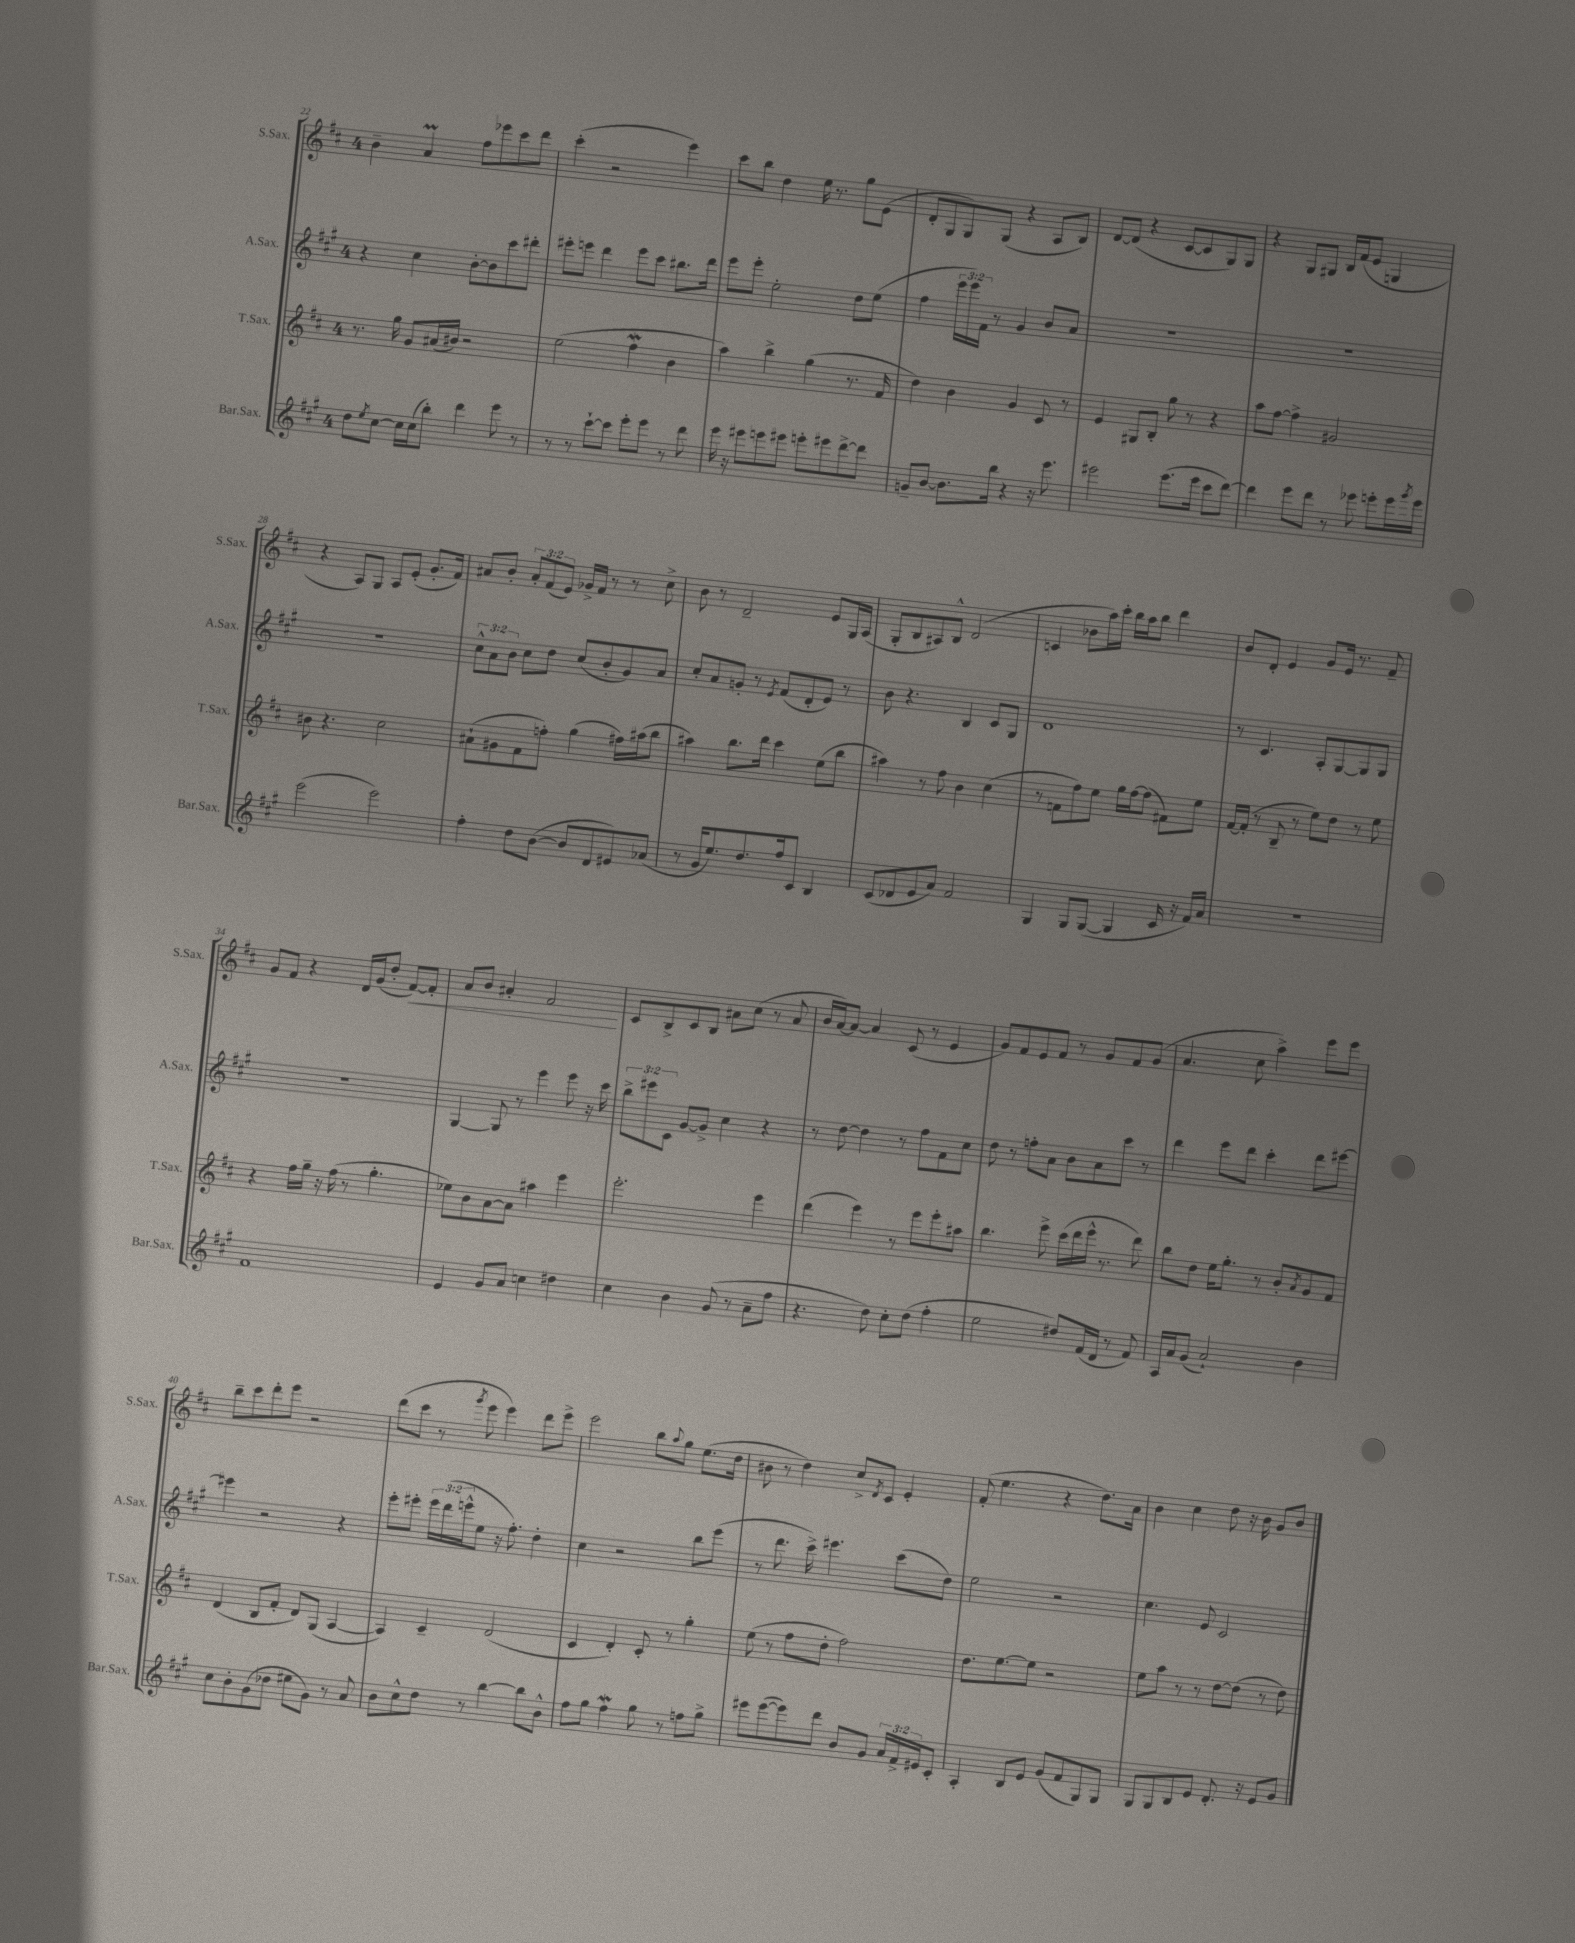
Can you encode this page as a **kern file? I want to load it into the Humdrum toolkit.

**kern	**kern	**kern	**kern
*staff4	*staff3	*staff2	*staff1
*clefG2	*clefG2	*clefG2	*clefG2
*k[f#c#g#]	*k[f#c#]	*k[f#c#g#]	*k[f#c#]
*M4/4	*M4/4	*M4/4	*M4/4
8dd\L	8.r	4r	4b~\
8qee/	.	.	.
[8cc#\J	.	.	.
.	16gg\	.	.
16cc#\]LL	8g/L	4cc#\	4a/
(16cc#\J	.	.	.
8bb'\J)	(16a#/L	.	.
.	16b#/JJ)	.	.
4ddd\	2r	[8b'\L	8ff#\L
.	.	8b\]	8eee-\
8eee\	.	8ccc#\	8ccc#\
8r	.	8ddd#'\J	8ddd\J
=	=	=	=
8r	(2ee\	8eee#'\L	(4ccc#'\
8r	.	8eee\J	.
[8ccc#`\L	.	4ddd\	2r
8ccc#\]J	.	.	.
8eee'\L	4ff#\	8eee\L	.
8eee\J	.	8ccc#\J	.
8r	4b\	8.bb#\L	4eee\)
8ddd\	.	.	.
.	.	16ddd\Jk	.
=	=	=	=
16eee\	4aa\)	8eee\L	8ccc#\L
16r	.	.	.
8eee#\L	.	8eee'\J	8bb\J
8eee\	4bb^\	2ee'\	4dd\
8eee#\J	.	.	.
8eee'\L	(4gg\	.	16ee\
.	.	.	8.r
8eee#\	.	.	.
[8ddd^\	8.r	8dd\L	8gg\L
8ddd\]J	.	(8ee\J	(8e\J
.	16f#/	.	.
=	=	=	=
8g~/L	4dd\)	4ff#\	8d'/L
[8b/J	.	.	8G/
8.b\]L	4b\	24eee\LL	8G/)
.	.	24eee\)	.
.	.	24f#\JJ	.
.	.	8r	(8G/J
16bb\Jk	.	.	.
4r	4g/	4g#/	4r
16r	8c#/	8b/L	8A/L
8.eee\	.	.	.
.	8r	8a/J	8B/J)
=	=	=	=
2eee#\	4e/	1r	[8d/L
.	.	.	(8d/]J
.	8G#/L	.	4r
.	8B'/J	.	.
(8.eee#\L	8gg\	.	[8c#/L
.	8r	.	8c#/]
16eee#\Jk	.	.	.
8ccc#\L	4r	.	8G/)
[8ddd\J)	.	.	8G/J
=	=	=	=
4ddd\]	8aa\L	1r	4r
.	[8ff#\J	.	.
8eee\L	4ff#^\]	.	8G/L
8ddd\J	.	.	8G#/J
8r	2g#/	.	16B/LL
.	.	.	(16f#/J
8eee-\	.	.	8e/J
8eee'\L	.	.	4G/
16eee\L	.	.	.
8qggg#/	.	.	.
16eee\JJ	.	.	.
=	=	=	=
(2eee\	8b#\	1r	4r
.	4.r	.	.
.	.	.	8A/L)
.	.	.	8G/J
2eee\)	2cc#\	.	8A/L
.	.	.	(8e'/J
.	.	.	8.g'/L
.	.	.	16f#/Jk)
=	=	=	=
4ff#'\	(8a#`\L	12cc#^^\L	8a#/L
.	.	12a\	.
.	8g#\	.	8b'/J
.	.	12b\J	.
8dd\L	8f#\	8cc#\L	12a#'/L
.	.	.	(12f#/
([8b\J	8ff'\J)	8dd\J	.
.	.	.	12e/J)
8b/]L	(4gg\	(8cc#/L	16g-^/LL
.	.	.	16f#/JJ
8d/	.	8b'/	8r
8e#/)	16ff#\LL)	8g#/)	8r
.	(16aa#\J	.	.
(8a-/J	8bb\J	8a/J	8cc#^\
=	=	=	=
8r	4aa#\)	8cc#'/L	8b\
16g#/LK	.	8a/	8r
8.ee/)	.	.	.
.	8.bb\L	8g'/J	2d~/
8.dd/	.	8r	.
.	16ddd\Jk	.	.
.	.	8qe/	.
.	4ccc#\	(8f#/L	.
16ff#/k	.	.	.
8c#/J	.	8d'/	.
4B/	(8ee\L	8e/J)	8e/L
.	8bb\J	8r	16G/L
.	.	.	(16A/JJ
=	=	=	=
(8c#/L	4aa#\)	8b\	8G'/L
8d-/	.	4.r	8B/
8e/	8r	.	8A#/)
8a/J)	8ff#\	.	8B^^/J
2f#/	4b\	4B/	(2d/
.	(4cc#\	8c#/L	.
.	.	8G#/J	.
=	=	=	=
4G#/	8r	1d	4c/
.	8f\L	.	.
8G#/L	8ff#\)	.	8b-\L
([8G#/J	8ee\J	.	16aa\L)
.	.	.	16ccc#'\JJ
4G#/]	16gg\LL	.	16bb\LL
.	[16ff#\J	.	16aa\J
.	(8ff#\]J	.	8bb\J
16c#/	8f#\L)	.	4ddd\
16r	.	.	.
16f#/LL)	8ee\J	.	.
16a/JJ	.	.	.
=	=	=	=
1r	[16f#/LL	8r	8b/L
.	(16f#'/]JJ	.	.
.	8r	4.c#/	8d'/J
.	8B~/	.	4e/
.	8r	.	.
.	8ee\L)	8A'/L	8g/L
.	8dd\J	[8G#/	16e/Jk
.	.	.	8.r
.	8r	8G#/]	.
.	8ee\	8G#/J	8f#~/
=	=	=	=
1f#	4r	1r	8g/L
.	.	.	8f#/J
.	16ff#\LL	.	4r
.	16gg~\JJ	.	.
.	16r	.	.
.	(16ff#\	.	.
.	8r	.	16d/LL
.	.	.	(16g/J
.	4.gg'\	.	8dd'/J
.	.	.	[8f#/L)
.	.	.	8f#'/]J
=	=	=	=
4e/	8ee-\L)	[4G#/	8a/L
.	8b\	.	8b/J
8g#/L	[8a\	8G#/]	4a#'/
8a/J	8a\]J	8r	.
4cc\	4aa#\	4eee\	2f#/
4dd#\	4eee\	8eee\	.
.	.	16r	.
.	.	16ccc#\	.
=	=	=	=
4cc#\	2.eee'\	12bb^\L	8c#/L
.	.	12eee#\	.
.	.	.	8B^/
.	.	12c#\J	.
4b\	.	[8g#/L	8c#/
.	.	8g#^/]J	8B/J
(8g#/	.	4cc#\	8a#\L
8r	.	.	(8cc#\J
8a~\L	4eee\	4r	8r
8ff#\J	.	.	8a#/
=	=	=	=
4.r	(4ddd\	8r	16b/LL
.	.	.	[16a/J)
.	.	[8dd\	8a/_J
.	4eee\)	4dd\]	4a/]
8dd\)	.	.	.
8cc#'\L	8r	8r	(8c#/
(8dd\J	8eee\L	8ff#\L	8r
4ff#'\	8eee'\	8f#\	4e/
.	8aa#\J	8cc#\J	.
=	=	=	=
2ee\	4.bb\	8dd\	8g/L)
.	.	8r	8f#/
.	.	8ff'\L	8e/
.	8eee^\	8a\J	8f#/J
8dd#/L)	(16ccc#\LL	8b\L	8r
.	16ddd\	.	.
(16f#/L	16eee^^\JJ	8a\	8g/L
16d/JJ	8.r	.	.
8r	.	8ccc#\J	8f#/
8f#/)	8ddd\)	8r	(8g/J
=	=	=	=
16A/LL	8bb\L	4ddd\	4.a/
16a/J	.	.	.
(8g#/J	8dd\J	.	.
2a`/)	16ee\LK	8eee\L	.
.	8.gg'\J	.	.
.	.	8ddd\J	8cc#\
.	8r	4ccc#'\	4aa^\)
.	8b'/L	.	.
.	8qa/	.	.
4b\	8g/	8ddd\L	8eee\L
.	8f#/J	[8eee#\J	8eee\J
=	=	=	=
8cc#\L	(4d/	4eee#\]	8bb~\L
8b'\	.	.	8ccc#\
(8g#\	8B/L	2r	8ddd'\
8dd-\J	8f#'/J	.	8eee\J
8ee#\L	8d/L)	.	2r
8g#\J)	(8G/J	.	.
8r	[4A/	4r	.
8a/	.	.	.
=	=	=	=
8b\L	4A/])	8eee'\L	(8ddd\L
8cc#^^\	.	8eee#'\J	8ccc#\J
8dd\J	4c#~/	24eee#\LL	8r
.	.	(24ddd\	.
.	.	24eee^^\J	.
.	.	.	8qggg/
8r	.	8ee\J	8eee\
[4bb\	(2d/	16r	4eee\)
.	.	8.ff#'\)	.
8bb\]L	.	4dd'\	8ddd\L
8b^^\J	.	.	8eee^\J
=	=	=	=
8ff#\L	4c#/	4cc#\	2eee\
8gg#\J	.	.	.
4ff#\	4d'/)	2r	.
8gg#\	8c#'/	.	8bb\L
.	.	.	8qqaa/
8r	8r	.	8gg\J
8ff\L	4gg'\	8bb\L	(8.ee\L
8gg#^\J	.	(8eee\J	.
.	.	.	16dd\Jk
=	=	=	=
8eee#\L	(8ee\	8r	8b#\
([8eee#\	8r	8.ddd\	8r
8eee#\])	8ff#\L	.	4dd\)
.	.	16ccc#^\)	.
8ddd\J	8dd'\J	4.eee#\	.
8b/L	2ff#\)	.	8cc#^/L
.	.	.	8qd/
8g#/J	.	.	8c#/J
24a/LL	.	(8ccc#\L	4e'/
24f#^/	.	.	.
24e#/J	.	.	.
8c#'/J	.	8dd\J)	.
=	=	=	=
4A'/	8.dd\L	2ee\	(8f#'/
.	.	.	4.ee\
.	[8.ee\	.	.
8B/L	.	.	.
8e/J	8ee\]J	.	.
(8g#/L	2r	2r	4r
8f#/	.	.	.
8G#/)	.	.	8.dd\L)
8G#/J	.	.	.
.	.	.	16a\Jk
=	=	=	=
8G#/L	8ee\L	4.cc#\	4b\
8G#/	8aa\J	.	.
8B/	8r	.	4cc#\
8e/J	8r	8e/	.
8.d'/	[8dd\L	2c#/	8dd\
.	(8dd\]J	.	16r
16r	.	.	16b\
8e/L	8r	.	8g/L
8g#/J	8dd\)	.	8b/J
==	==	==	==
*-	*-	*-	*-
